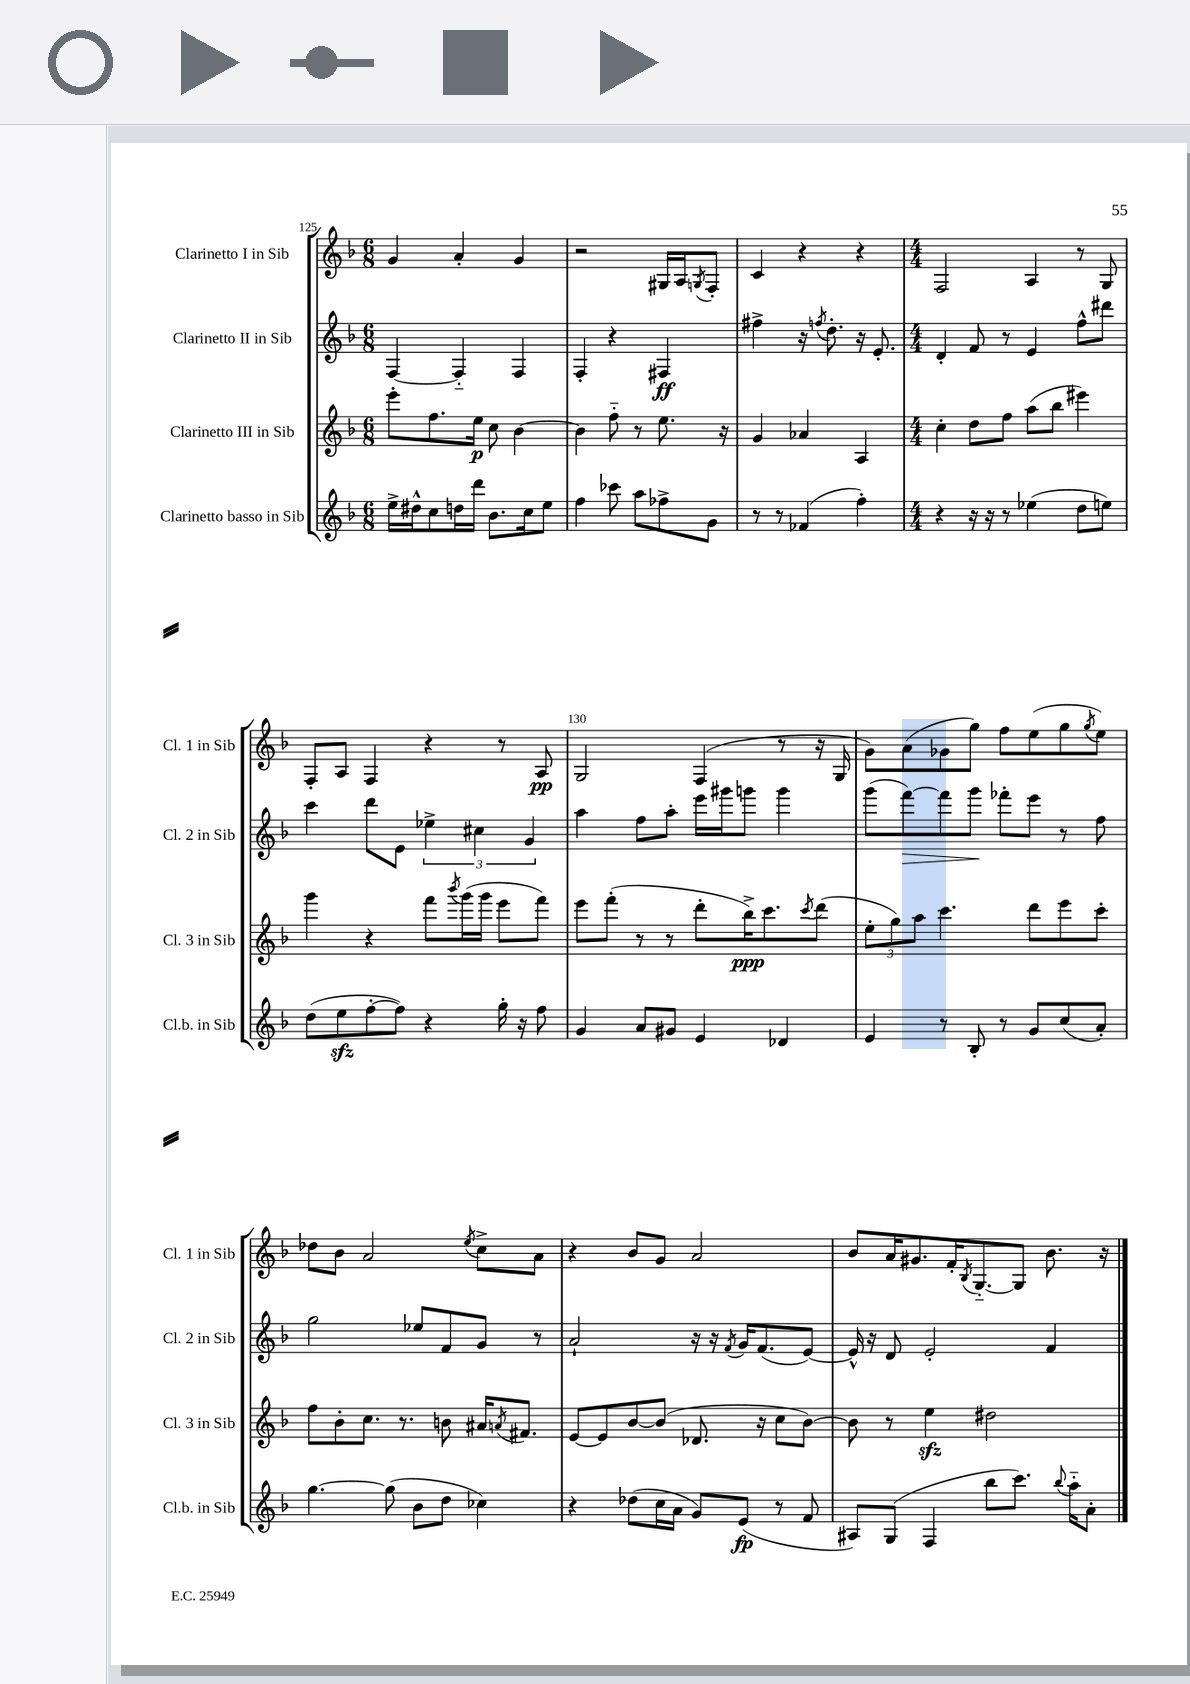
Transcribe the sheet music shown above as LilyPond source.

<<
\new StaffGroup <<
\new Staff = "s0" \with { instrumentName = "Clarinetto I in Sib" shortInstrumentName = "Cl. 1 in Sib" } {
    \clef treble \key f \major \numericTimeSignature \time 6/8
    g'4 a'4-. g'4 |
    r2 gis16 a16 \acciaccatura { g8 } f8-. |
    c'4 r4 r4 |
    \numericTimeSignature \time 4/4 f2 a4 r8 g8 |
    f8-. a8 f4 r4 r8 a8\pp |
    g2 f4( r8 r16 g16 |
    g'8) a'8( ges'8 g''8) f''8 e''8( g''8 \acciaccatura { g''8 } e''8) |
    des''8 bes'8 a'2 \acciaccatura { e''8 } c''8-> a'8 |
    r4 bes'8 g'8 a'2 |
    bes'8 a'16 gis'8. f'16-. \acciaccatura { bes8 } g8.~-_ g8 bes'8. r16 \bar "|." |
}
\new Staff = "s1" \with { instrumentName = "Clarinetto II in Sib" shortInstrumentName = "Cl. 2 in Sib" } {
    \clef treble \key f \major \numericTimeSignature \time 6/8
    f4~ f4-_ f4 |
    f4-. r4 fis4\ff |
    fis''4-> r16 \acciaccatura { f''8 } d''8.-. r16 e'8.-. |
    \numericTimeSignature \time 4/4 d'4-. f'8 r8 e'4 f''8-^ dis'''8 |
    c'''4 d'''8 e'8 \tuplet 3/2 { ees''4-> cis''4 g'4 } |
    a''4 f''8 a''8-. e'''16 gis'''16 g'''8 g'''4 |
    g'''8( f'''8~\>) f'''8 g'''8\! fes'''8-. e'''8 r8 f''8 |
    g''2 ees''8 f'8 g'8 r8 |
    a'2-! r16 r16 \acciaccatura { f'8 } g'16 f'8.( e'8~) |
    e'16-^ r16 d'8 e'2-. f'4 \bar "|." |
}
\new Staff = "s2" \with { instrumentName = "Clarinetto III in Sib" shortInstrumentName = "Cl. 3 in Sib" } {
    \clef treble \key f \major \numericTimeSignature \time 6/8
    e'''8-. f''8. e''16\p c''8 bes'4~ |
    bes'4 f''8-_ r8 e''8. r16 |
    g'4 aes'4 a4 |
    \numericTimeSignature \time 4/4 c''4-. d''8 f''8 a''8( bes''8 eis'''4) |
    g'''4 r4 f'''8 \acciaccatura { bes'''8 } g'''16( g'''16 e'''8 f'''8) |
    e'''8 f'''8-.( r8 r8 d'''8-. bes''16->\ppp) c'''8. \acciaccatura { c'''8 } d'''8( |
    \tuplet 3/2 { e''8-. g''8) a''8 } c'''4. d'''8 e'''8 c'''8-. |
    f''8 bes'8-. c''8. r8. b'8 ais'16 \acciaccatura { a'8 } fis'8. |
    e'8~ e'8 bes'8~ bes'8( des'8. r16 c''8 bes'8~) |
    bes'8 r8 e''4\sfz dis''2 \bar "|." |
}
\new Staff = "s3" \with { instrumentName = "Clarinetto basso in Sib" shortInstrumentName = "Cl.b. in Sib" } {
    \clef treble \key f \major \numericTimeSignature \time 6/8
    e''16-> dis''16-^ c''8 d''16 d'''16 bes'8. c''16 e''8 |
    f''4 ces'''8 a''8 fes''8-> g'8 |
    r8 r8 fes'4( f''4-.) |
    \numericTimeSignature \time 4/4 r4 r16 r16 r8 ees''4( d''8 e''8) |
    d''8( e''8\sfz f''8~-. f''8) r4 g''16-. r16 f''8 |
    g'4 a'8 gis'8 e'4 des'4 |
    e'4 r8 bes8-. r8 g'8 c''8( a'8-.) |
    g''4.~ g''8( bes'8 d''8 ces''4) |
    r4 des''8( c''16 a'16 g'8) e'8\fp( r8 f'8 |
    ais8) g8( f4 bes''8 c'''8.) \appoggiatura { bes''8 } a''16-_ a'8-. \bar "|." |
}
>>
>>
\layout { \context { \Score currentBarNumber = #125 \override BarNumber.break-visibility = ##(#f #t #t) barNumberVisibility = #(every-nth-bar-number-visible 5) } }
